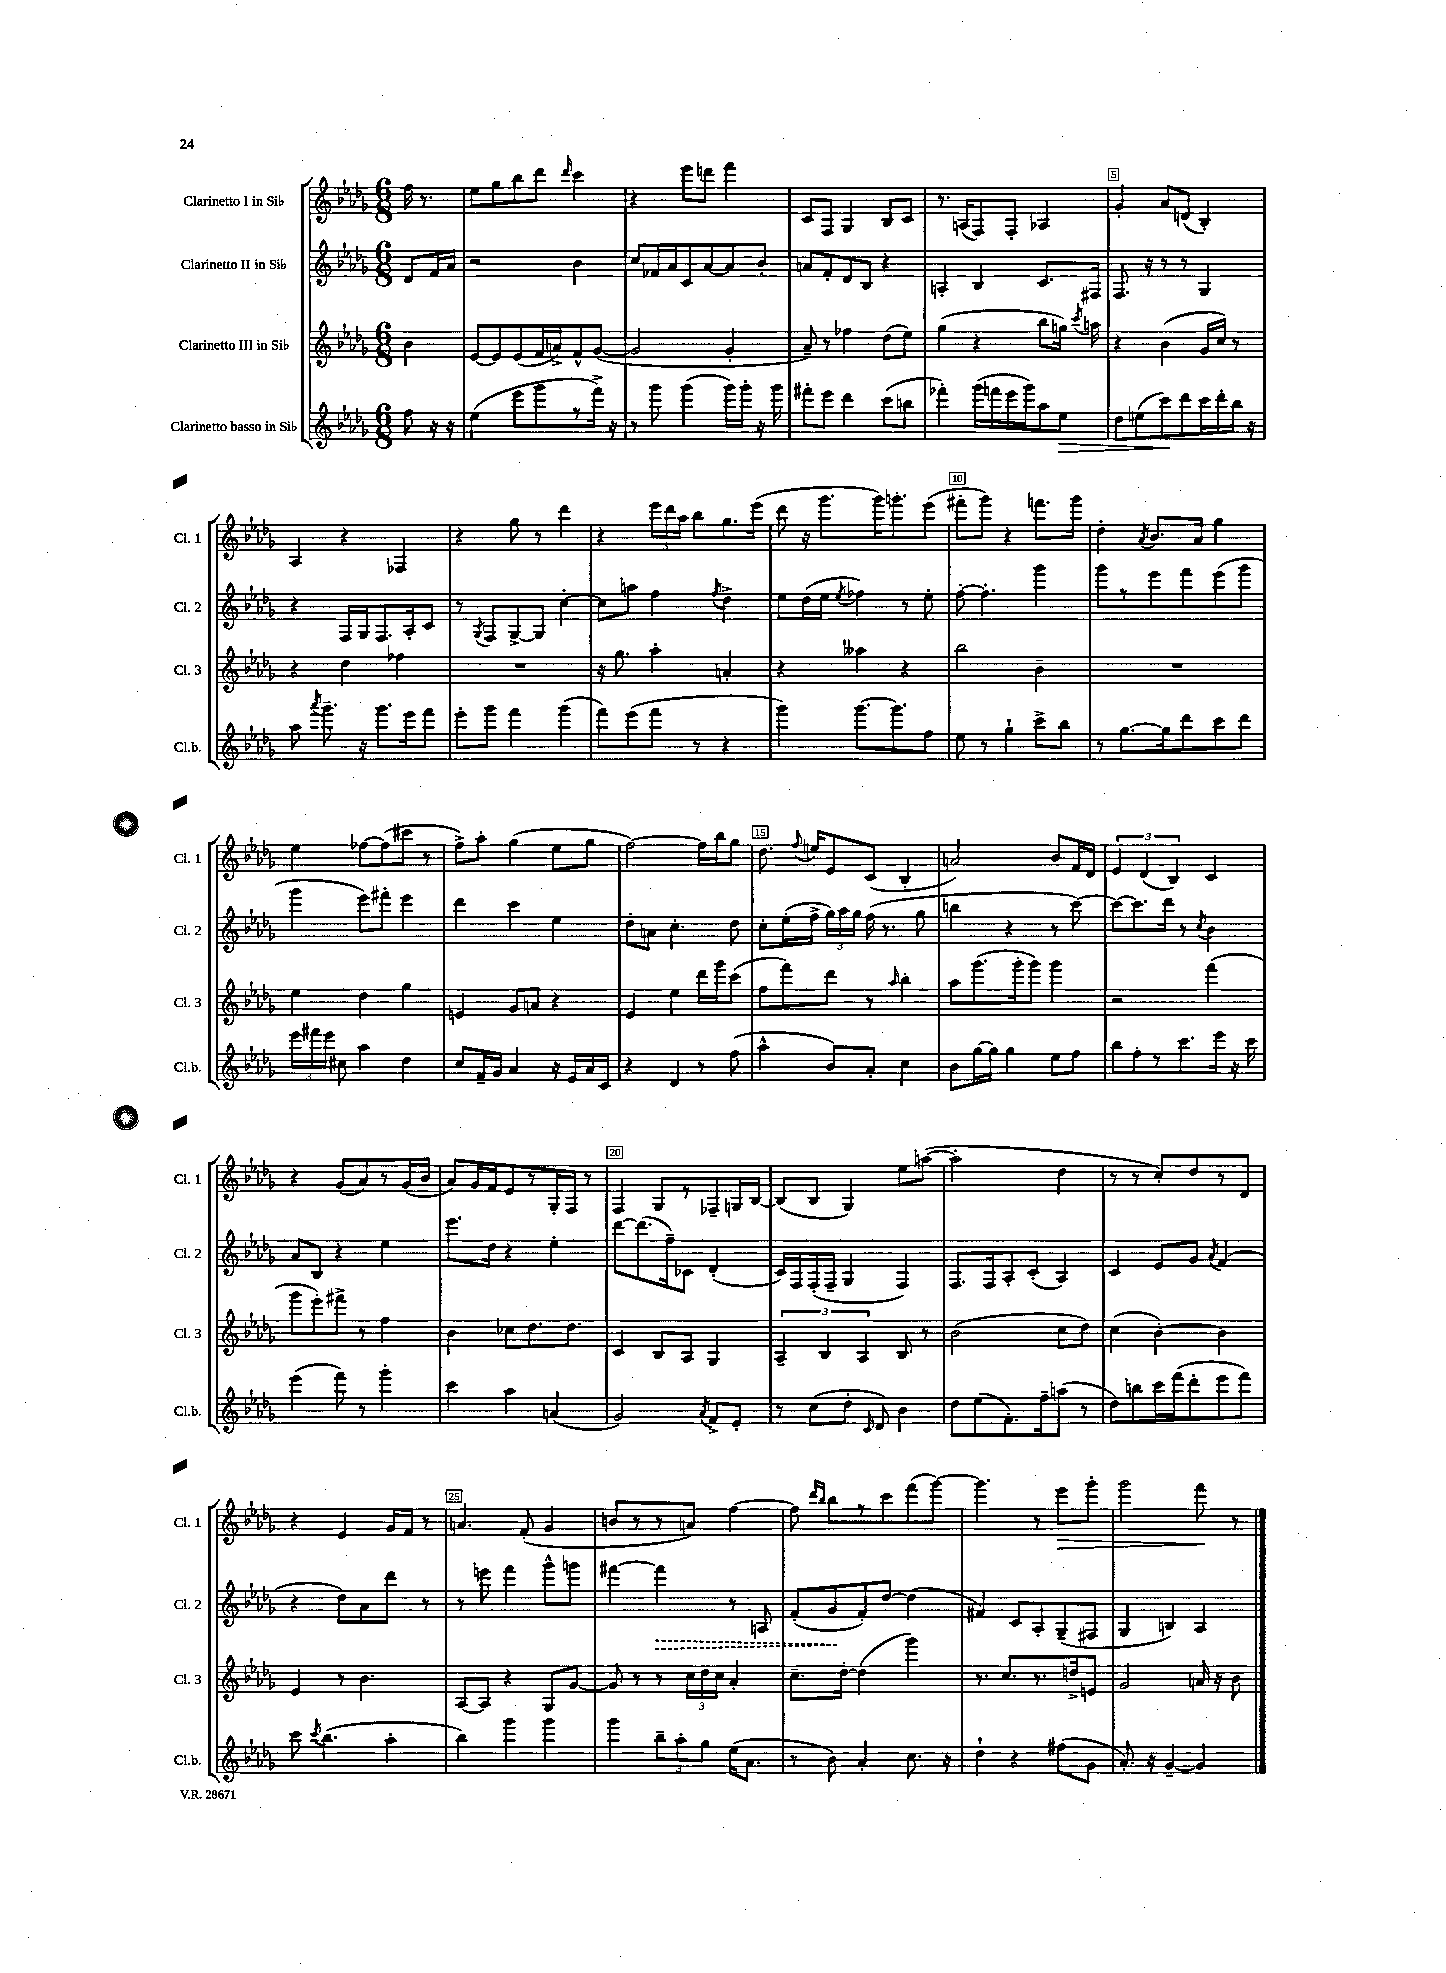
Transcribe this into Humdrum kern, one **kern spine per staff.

**kern	**kern	**kern	**kern
*staff4	*staff3	*staff2	*staff1
*clefG2	*clefG2	*clefG2	*clefG2
*k[b-e-a-d-g-]	*k[b-e-a-d-g-]	*k[b-e-a-d-g-]	*k[b-e-a-d-g-]
*M6/8	*M6/8	*M6/8	*M6/8
8ff	4b-	8d-	16ff
.	.	.	8.r
16r	.	16f	.
16r	.	16a-	.
=	=	=	=
(4ee-	[8e-	2r	8ee-
.	8e-]	.	8gg-
8eee-	(8e-	.	8bb-
8ggg-	16f	.	8ddd-
.	16a^)	.	.
.	.	.	16qqddd-
8r	8f^^	4b-	4ccc
16fff^)	([8g-	.	.
16r	.	.	.
=	=	=	=
8r	2g-]	8cc	4r
8ggg-	.	16f-	.
.	.	16a-	.
(4ggg-	.	8c	8eee-
.	.	[8a-	8ddd
16ggg-)	4g-'	8a-]	4fff
16ggg-'	.	.	.
16r	.	8b-'	.
16ggg-	.	.	.
=	=	=	=
8fff#'	8a-~)	8a	8c
8eee-	8r	8f'	8F
4ddd-	4ff-	8d-	4G-
.	.	8B-	.
(8ccc	(8dd-	4r	8B-
8bb	8ee-)	.	8c
=	=	=	=
4fff-')	(4gg-	4A'	8.r
.	.	.	(16A
(16ggg-	4r	4B-	8F)
16fff	.	.	.
16eee-	.	.	8F'
16ggg-)	.	.	.
8aa-	8bb-	8.c	4A-
8ee-	16gg)	.	.
.	8qccc	.	.
.	16aa	16F#	.
=	=	=	=
8dd-	4r	8.F	4g-'
(8ee	.	.	.
.	.	16r	.
8ccc)	(4b-	8r	8a-
8ddd-	.	8r	(8d
16ccc	16g-	4G-	4B-')
16ddd-'	16cc)	.	.
16bb-	8r	.	.
16r	.	.	.
=	=	=	=
8aa-	4r	4r	4A-
8qaaa-	.	.	.
8.ggg-~	.	.	.
.	4dd-	16F	4r
16r	.	16G-	.
8.ggg-	.	8.F	.
.	4ff-	.	4F-
16eee-	.	16A-'	.
8fff	.	8c	.
=	=	=	=
8eee-'	2.r	8r	4r
.	.	8qG-	.
8ggg-	.	8F	.
4fff	.	[8G-^	8gg-
.	.	8G-]	8r
(4ggg-	.	[4cc'	4ddd-
=	=	=	=
8fff)	16r	8cc]	4r
.	8.gg-	.	.
(8eee-	.	8aa	.
8fff	4aa-'	4ff	24eee-
.	.	.	24ddd-
.	.	.	24aa-
8r	.	.	8bb-
.	.	8qff	.
4r	4a'	4dd-^	8.gg-
.	.	.	(16eee-
=	=	=	=
4ggg-)	4r	8ee-	8ddd-
.	.	(16dd-	16r
.	.	16ee-	8.ggg-
.	.	8qee-	.
[8.ggg-	4aa--	4ff-)	.
.	.	.	16ggg-)
8.ggg-]	.	.	8.ggg'
.	4r	8r	.
8ff	.	8ee-'	(8eee-
=	=	=	=
8ee-	2bb-	[8ff'	8fff#'
8r	.	4.ff']	8ggg-)
4gg-`	.	.	4r
8ccc^	4b-~	4ggg-	8.fff
8bb-	.	.	.
.	.	.	16ggg-
=	=	=	=
8r	2.r	8ggg-	4dd-'
[8.gg-	.	8r	.
.	.	.	8qa-
.	.	8eee-	8.b-
16gg-]	.	.	.
8ddd-	.	8fff	.
.	.	.	16a-
8ccc	.	(8eee-	4gg-
8ddd-	.	8ggg-	.
=	=	=	=
24eee-	4ee-	4ggg-	4ee-
24fff#	.	.	.
24eee-	.	.	.
8cc#	.	.	.
4aa-	4dd-	8eee-)	[8ff-
.	.	8fff#'	(8ff-]
4dd-	4gg-	4eee-	8ccc#
.	.	.	8r
=	=	=	=
8cc	4e	4ddd-	8ff^)
16f~	.	.	8aa-'
16g-	.	.	.
4a-	8g-	4ccc	(4gg-
.	8a	.	.
16r	4r	4ee-	8ee-
16e-	.	.	.
16a-	.	.	8gg-
16c	.	.	.
=	=	=	=
4r	4e-	8dd-'	[2ff)
.	.	8a	.
4d-	4ee-	4.cc'	.
8r	16ddd-	.	16ff]
.	16ggg-	.	16bb-
(8ff	(8ccc	8dd-	8gg-
=	=	=	=
4aa-^^	8ff	8cc'	8.dd-
.	8fff)	(16ee-'	.
.	.	.	8qqff
.	.	16ff^	16ee
8b-)	8ddd-	24gg-)	8e-
.	.	24aa-	.
.	.	24gg-	.
8a-'	8r	(16ff	(8c
.	.	8.r	.
.	16qqaa-	.	.
4cc	4bb-'	.	4B-'
.	.	8gg-	.
=	=	=	=
8b-	8aa-	4bb	2a)
[16gg-	(8.ggg-	.	.
16gg-]	.	.	.
4gg-	.	4r	.
.	16ggg-'	.	.
.	8ggg-)	.	.
8ee-	4ggg-	8r	8b-
8ff	.	[8ccc)	16f
.	.	.	16d-
=	=	=	=
8bb-	2r	8ccc_	6e-
8ff'	.	8.ccc]	.
.	.	.	(6d-
8r	.	.	.
.	.	16ddd-	.
.	.	.	6B-)
8.ccc	.	8r	.
.	.	8qcc	.
.	(4fff	4b-	4c
16eee-	.	.	.
16r	.	.	.
16ccc	.	.	.
=	=	=	=
(4eee-	8ggg-	8a-	4r
.	8eee-')	8B-	.
8fff)	8fff#^	4r	(8g-
8r	8r	.	8a-)
4ggg-'	4ff	4ee-	8r
.	.	.	(16g-
.	.	.	16b-
=	=	=	=
4ccc	4b-	8.eee-	8a-)
.	.	.	16g-
.	.	16dd-	16f
4aa-	8cc-	4r	8e-
.	8.dd-	.	8r
(4a	.	4ee-'	16G-'
.	8.dd-	.	16F
.	.	.	8r
=	=	=	=
2g-)	4c	[8ddd-	4F
.	.	(8.ddd-]	.
.	8B-	.	8G-
.	.	16ff~)	.
.	8A-	8c-	8r
8qa-	.	.	.
8f^	4G-	(4d-'	8F-~
8e-'	.	.	16G
.	.	.	[16B-
=	=	=	=
8r	6A-~	16c)	(8B-]
.	.	16F	.
(8cc	.	(16F'	8B-
.	6B-	.	.
.	.	16F~	.
8dd-'	.	4G-	4G-)
.	6A-	.	.
16qqc	.	.	.
8d-)	.	.	.
4b-	8B-	4F)	8ee-
.	8r	.	([8aa
=	=	=	=
8dd-	(2b-	8.F	2aa']
(8ee-	.	.	.
.	.	16F	.
8.f')	.	8A-'	.
.	.	(8c'	.
16ff~	.	.	.
(8aa	8cc	4A-)	4dd-
8r	8dd-)	.	.
=	=	=	=
8dd-)	(4cc	4c	8r
8bb	.	.	8r
16ccc	[4b-')	8e-	8cc')
(16fff	.	.	.
8ddd-'	.	8g-	8dd-
.	.	8qa-	.
8eee-	4b-]	(4f	8r
8fff)	.	.	8d-
=	=	=	=
8ccc	4e-	4r	4r
8qccc	.	.	.
(4.bb-	.	.	.
.	8r	8dd-)	4e-
.	4.b-	8a-	.
4aa-'	.	8ddd-	16g-
.	.	.	16f
.	.	8r	8r
=	=	=	=
4bb-)	[8A-	8r	4.a
.	8A-]	8eee	.
4ggg-	4r	4fff	.
.	.	.	(8f'
4ggg-	8G-	8ggg-^^	4g-
.	[8g-	8ggg	.
=	=	=	=
4ggg-	8g-]	[4fff#	8b
.	8r	.	8r
12bb-~	8r	4fff#]	8r
12aa-'	.	.	.
.	24cc	.	8a)
12gg-	24dd-	.	.
.	24cc	.	.
(16ee-	4a-'	8r	[4ff
8.a-	.	.	.
.	.	8A	.
=	=	=	=
8r	8.cc~	(8f'	8ff]
.	.	.	16qqddd-
.	.	.	16qqbb-
8b-)	.	8g-	8bb-
.	[16dd-'	.	.
4a-'	(4dd-]	8f')	8r
.	.	[8dd-	8ccc
8.cc	4ggg-)	(4dd-]	(8fff
.	.	.	[8ggg-)
16r	.	.	.
=	=	=	=
4dd-`	8.r	4f#)	4.ggg-]
.	8.cc	.	.
4r	.	8c	.
.	8.r	8A-'	8r
(8ff#	.	(8G-~	8eee-
.	16dd^	.	.
8g-	8e	8F#	8ggg-'
=	=	=	=
8.a-')	2g-	4G-	2ggg-
16r	.	.	.
[4g-~	.	4B)	.
4g-]	16a	4A-	8fff
.	16r	.	.
.	8b-	.	8r
==	==	==	==
*-	*-	*-	*-
